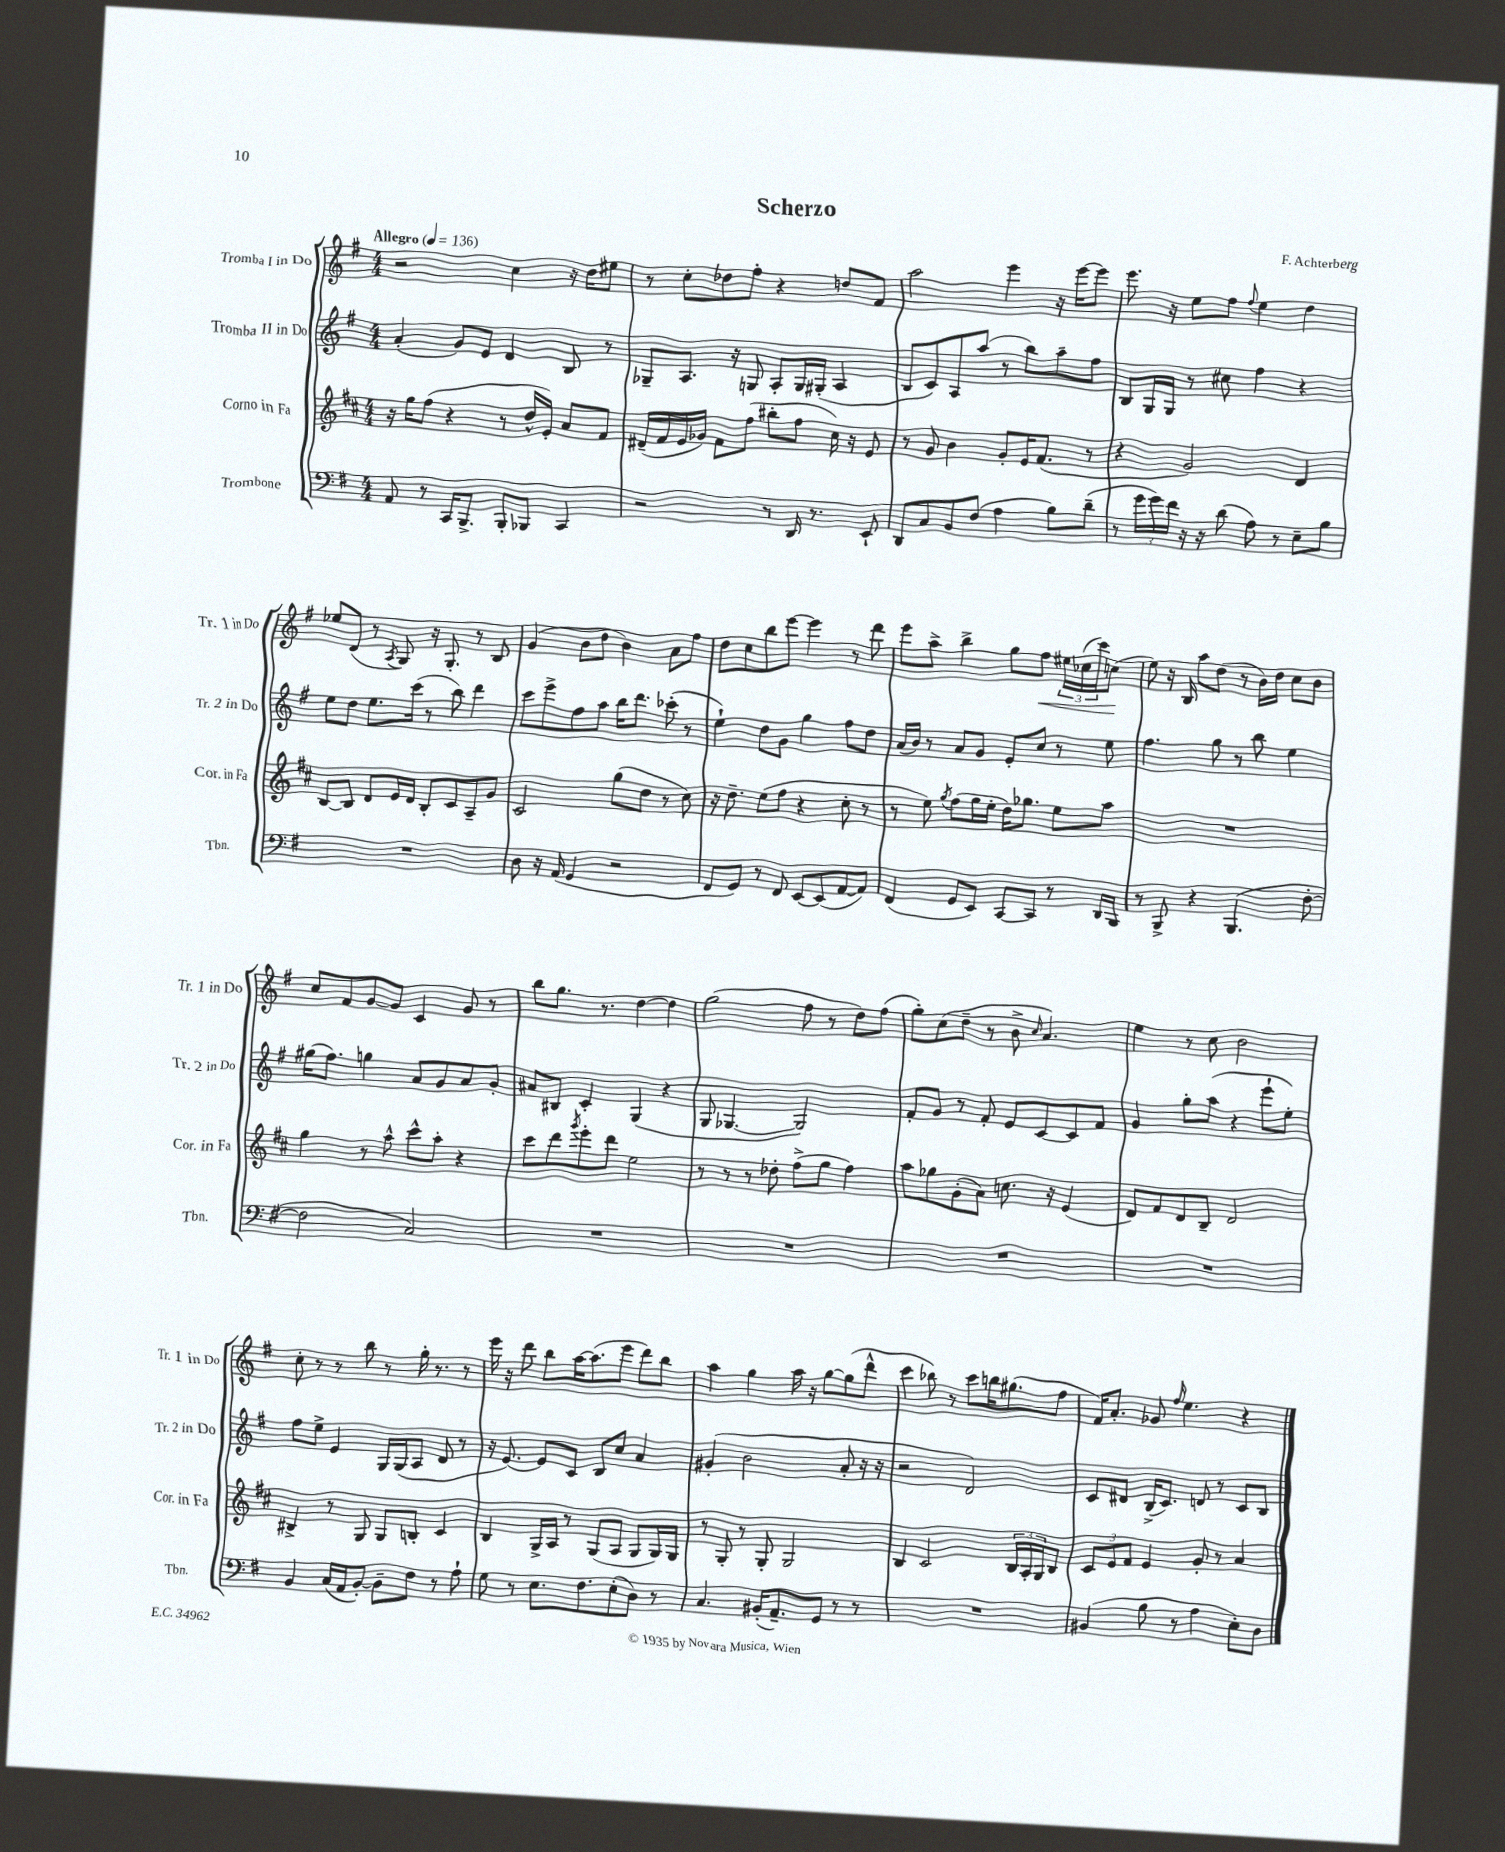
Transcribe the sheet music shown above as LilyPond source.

\header { title = "Scherzo" composer = "F. Achterberg" }
<<
\new StaffGroup <<
\new Staff = "s0" \with { instrumentName = "Tromba I in Do" shortInstrumentName = "Tr. 1 in Do" } {
    \clef treble \key g \major \numericTimeSignature \time 4/4 \tempo "Allegro" 4 = 136
    r2 c''4 r16 d''16 eis''8 |
    r8 c''8-. des''8 fis''8-. r4 d''8 fis'8 |
    a''2 e'''4 r16 e'''16~ e'''8 |
    e'''8. r16 e''8 fis''8 \appoggiatura { fis''8 } e''4 d''4 |
    ees''8 d'8( r8 \acciaccatura { a8 } g8) r16 g8.-. r8 b8 |
    g'4( b'8 d''8 b'4) a'8 fis''8 |
    d''8 c''8 b''8 e'''8~ e'''4 r8 d'''8 |
    e'''8 a''8-> b''4-> g''8 fis''8\< \tuplet 3/2 { eis''16 ces''16( c'''16) } c''8\!( |
    e''8) r16 b16 a''8 d''8( r8 b'16) d''16 c''8 b'8 |
    c''8 fis'8 g'8~ g'8 c'4 g'8 r8 |
    b''8 g''8. r8. d''4~ d''4 |
    g''2( fis''8 r8 d''8) fis''8( |
    g''8-.) c''8( d''8-- r8 b'8-> \grace { c''16 } a'4.) |
    e''4 r8 c''8 b'2 |
    c''8-. r8 r8 b''8 r8 g''16-. r8. r8 |
    e'''16 r16 d'''8 b''8 a''16~ a''8.( e'''8 d'''8) b''8 |
    a''4 g''4 a''16 r16 g''8~ g''8( d'''8-^ |
    c'''4 bes''8) r8 c'''8 b''16 gis''8.( fis''8 |
    fis'16) a'8.-. ges'8 \grace { fis''16 } e''4. r4 \bar "|." |
}
\new Staff = "s1" \with { instrumentName = "Tromba II in Do" shortInstrumentName = "Tr. 2 in Do" } {
    \clef treble \key g \major \numericTimeSignature \time 4/4
    a'4-.( g'8) e'8 d'4 b8 r8 |
    ges8-- a8. r16 g8 a8-. g16 gis16-.( a4 |
    b8 c'8) a8 a''8( r8 b''8) a''8-- fis''8 |
    b8 g16 g16 r8 cis''8 fis''4 r4 |
    e''8 d''8 e''8. c'''16( r8 b''8) d'''4 |
    c'''8 e'''8-> fis''8 a''8 b''16 d'''8. ces'''8-.( r8 |
    e''4-!) d''8 g'8 g''4 fis''8 d''8 |
    a'16( b'16) r8 a'8 g'8 e'8-. c''8 r8 e''8 |
    fis''4. g''8 r8 b''8 e''4 |
    gis''16( fis''8.) g''4 a'8 g'8 a'8 g'8-. |
    ais'8 bis8 c'4-. g4( r4 |
    g8 ges4.~ ges2) |
    fis'8-. g'8 r8 fis'8-. e'8 c'8~ c'8 fis'8 |
    g'4 g''8-. a''8( r4 e'''8-! e''8-.) |
    fis''8 e''8-> e'4 g16 g16( a8 d'8 r8 |
    r16 e'8.~) e'8 c'8 b8 c''8 a'4 |
    gis'4-.( b'2 a'8-. r16 r16 |
    r2 d'2) |
    c'8 dis'8 b16->( c'8.) d'8 r8 c'8 b8 \bar "|." |
}
\new Staff = "s2" \with { instrumentName = "Corno in Fa" shortInstrumentName = "Cor. in Fa" } {
    \clef treble \key d \major \numericTimeSignature \time 4/4
    r16 g''16 fis''8( r4 r8 d''16-^ e'16-.) a'8 fis'8 |
    dis'16--( fis'16 e'16 ges'16) fis'8 fis''8( bis''8-. fis''8 cis''16) r16 e'8 |
    r8 g'8 b'4 g'8-. e'16 fis'8.( r8 |
    r4 g'2) d'4 |
    b8~ b8 d'8 e'16 d'16 b8-. cis'8 a8-- g'8 |
    cis'2 g''8( d''8 r8 cis''8) |
    r16 d''8.-- e''8( fis''8 r4 cis''8-. r8 |
    r8 e''8) \acciaccatura { g''8 } fis''8( g''16 e''16-. d''16) ges''8. e''8 a''8 |
    R1 |
    g''4 r8 a''8-^ cis'''8-^ a''8-. r4 |
    cis'''8 d'''8 \acciaccatura { g'''8 } e'''8-. d'''8 e''2 |
    r8 r8 r8 des''8-. fis''8->( g''8 fis''4) |
    a''8 ges''8 g'8-.( a'8) c''8. r16 e'4( |
    d'8) fis'8 d'8 b8-- d'2 |
    bis4-> r8 g8 g8 b8-. cis'4 |
    b4 g16-> a16 r8 g8( a8 g8 g16) g16 |
    r8 g8-. r8 g8-. g2 |
    b4 cis'2 \tuplet 3/2 { b16 a16-. g16 } b8 |
    \tuplet 3/2 { cis'8 e'8 fis'8 } e'4 g'8-. r8 a'4 \bar "|." |
}
\new Staff = "s3" \with { instrumentName = "Trombone" shortInstrumentName = "Tbn." } {
    \clef bass \key g \major \numericTimeSignature \time 4/4
    a,8 r8 c,16 b,,8.-> b,,8-. bes,,8 c,4 |
    r2 r8 d,16 r8. e,8-! |
    d,8 c8 b,8 fis8( a4 b8) d'8--( |
    r8 \tuplet 3/2 { g'16 g'16) fis'16 } r16 r16 d'8( a8) r8 e8-- b8 |
    R1 |
    d8 r16 a,16( g,4 r2 |
    fis,8 g,8) r8 fis,8 e,8~ e,8( a,8~ a,8) |
    fis,4( g,8 e,8) c,8~ c,8 r8 d,16 b,,16 |
    r8 b,,8-> r4 b,,4.( fis8~-. |
    fis2 c2) |
    R1 |
    R1 |
    R1 |
    R1 |
    b,4 c16( a,16 b,8~-.) b,8-- fis8 r8 a8-! |
    g8 r8 e8. fis8. e8-.( d8) r8 |
    c4. bis,16-.( a,8.--) g,8 r8 r8 |
    R1 |
    bis,4( b8 r8 a4 e8-.) d8 \bar "|." |
}
>>
>>
\layout { \context { \Score \remove "Bar_number_engraver" } }
